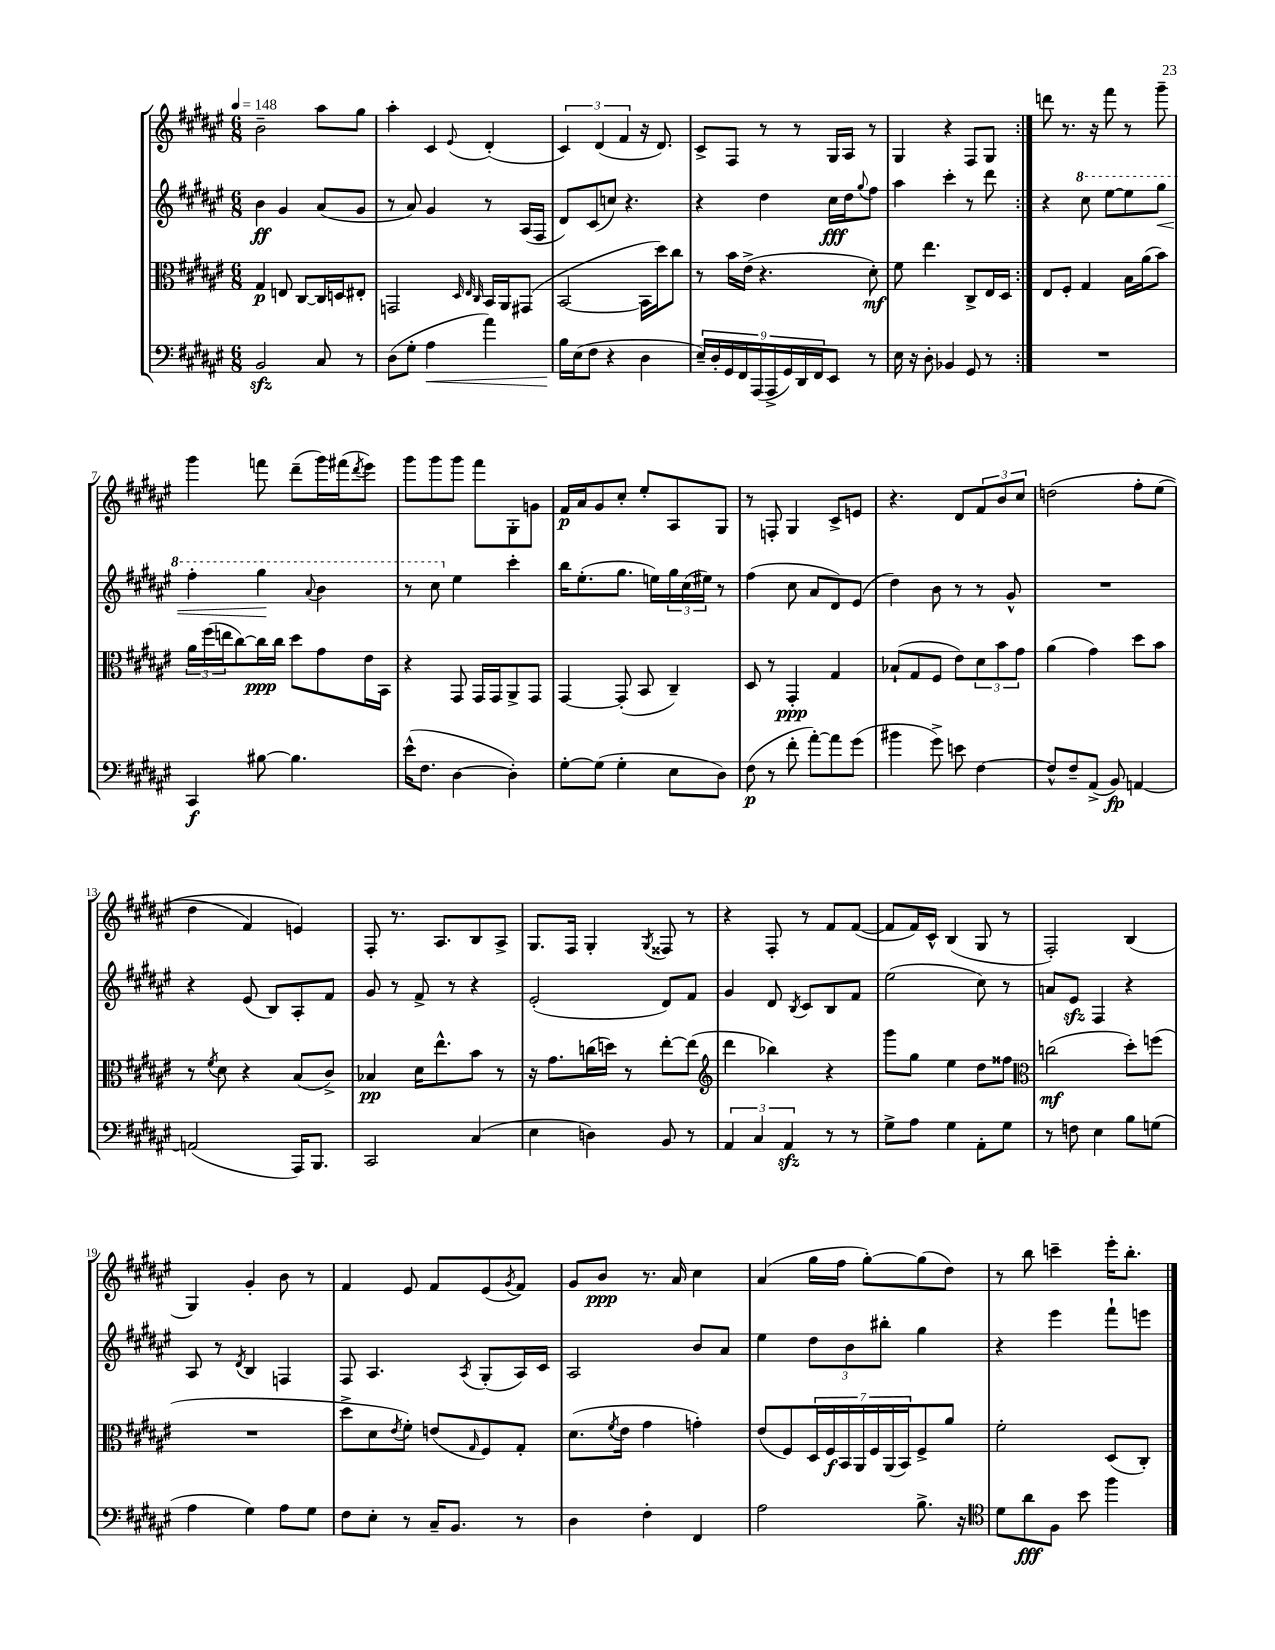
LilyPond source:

<<
\new StaffGroup <<
\new Staff = "s0" {
    \clef treble \key fis \major \numericTimeSignature \time 6/8 \tempo 4 = 148
    \repeat volta 2 { b'2-- ais''8 gis''8 |
    ais''4-. cis'4 \appoggiatura { eis'8 } dis'4-.( |
    \tuplet 3/2 { cis'4) dis'4( fis'4 } r16 dis'8.) |
    cis'8-> fis8 r8 r8 gis16 ais16 r8 |
    gis4 r4 fis8 gis8 | }
    d'''8 r8. r16 fis'''8 r8 gis'''8-- |
    gis'''4 f'''8 dis'''8--( gis'''16) fis'''16( \acciaccatura { dis'''8 } eis'''8) |
    gis'''8 gis'''8 gis'''8 fis'''8 gis8-. g'8 |
    fis'16\p ais'16 gis'8 cis''8-. eis''8-. ais8 gis8 |
    r8 f8-. gis4 cis'8-> e'8 |
    r4. dis'8 \tuplet 3/2 { fis'8 b'8 cis''8 } |
    d''2\( fis''8-. eis''8( |
    dis''4 fis'4) e'4\) |
    fis8-. r8. ais8. b8 ais8-> |
    gis8. fis16 gis4-. \acciaccatura { gis8 } fisis8 r8 |
    r4 fis8-. r8 fis'8 fis'8~( |
    fis'8 fis'16) cis'16-^ b4( gis8 r8 |
    fis2-.) b4( |
    gis4) gis'4-. b'8 r8 |
    fis'4 eis'8 fis'8 eis'8( \acciaccatura { gis'8 } fis'8) |
    gis'8 b'8\ppp r8. ais'16 cis''4 |
    ais'4( gis''16 fis''16 gis''8~-.) gis''8( dis''8) |
    r8 b''8 c'''4-- eis'''16-. b''8.-. \bar "|." |
}
\new Staff = "s1" {
    \clef treble \key fis \major \numericTimeSignature \time 6/8
    \repeat volta 2 { b'4\ff gis'4 ais'8( gis'8 |
    r8 ais'8) gis'4 r8 ais16( fis16 |
    dis'8) cis'8( c''8) r4. |
    r4 dis''4 cis''16\fff dis''16 \appoggiatura { gis''8 } fis''8 |
    ais''4 cis'''4-. r8 dis'''8 | }
    r4 \ottava #1 cis'''8 eis'''8~ eis'''8 gis'''8\< |
    fis'''4-. gis'''4\! \appoggiatura { ais''8 } b''4 |
    r8 cis'''8 \ottava #0 eis''4 cis'''4-. |
    b''16 eis''8.-.( gis''8. e''16) \tuplet 3/2 { gis''16 cis''16( eis''16) } r8 |
    fis''4( cis''8 ais'8 dis'8) eis'8( |
    dis''4) b'8 r8 r8 gis'8-^ |
    R2. |
    r4 eis'8( b8) ais8-. fis'8 |
    gis'8 r8 fis'8-> r8 r4 |
    eis'2-.( dis'8) fis'8 |
    gis'4 dis'8 \acciaccatura { b8 } cis'8 b8 fis'8 |
    eis''2( cis''8) r8 |
    a'8 eis'8\sfz fis4 r4 |
    ais8 r8 \acciaccatura { dis'8 } b4 f4 |
    fis8 ais4. \acciaccatura { ais8 } gis8-.( ais16) cis'16 |
    ais2 b'8 ais'8 |
    eis''4 \tuplet 3/2 { dis''8 b'8 bis''8-. } gis''4 |
    r4 eis'''4 fis'''8-! e'''8 \bar "|." |
}
\new Staff = "s2" {
    \clef alto \key fis \major \numericTimeSignature \time 6/8
    \repeat volta 2 { gis4\p e8 cis8~ cis16 d16 eis8-. |
    g,2 \grace { dis32 eis32 cis32 } b,16 ais,16 gis,8( |
    b,2~ b,16 dis''16) cis''8 |
    r8 b'16 eis'16->( r4. dis'8-.\mf) |
    fis'8 eis''4. cis8-> eis16 dis16 | }
    eis8 fis8-. gis4 b16 ais'16( b'8) |
    \tuplet 3/2 { ais'16 fis''16( e''16 } cis''8~) cis''16\ppp cis''16 dis''8 gis'8 eis'16 b,16 |
    r4 gis,8 gis,16 gis,16 ais,8-> gis,8 |
    gis,4~ gis,8-.( b,8 cis4--) |
    dis8 r8 gis,4-.\ppp gis4 |
    bes8-!( gis8 fis8 eis'8) \tuplet 3/2 { dis'8 b'8 gis'8 } |
    ais'4( gis'4) dis''8 b'8 |
    r8 \acciaccatura { fis'8 } dis'8 r4 b8( cis'8->) |
    bes4\pp dis'16 eis''8.-^ b'8 r8 |
    r16 gis'8. c''16( d''16) r8 eis''8~-. eis''8( |
    \clef treble dis'''4 bes''4) r4 |
    gis'''8 gis''8 eis''4 dis''8 fisis''8 |
    \clef alto c''2\mf( dis''8-.) f''8( |
    R2. |
    dis''8-> dis'8 \acciaccatura { eis'8 } fis'8-.) e'8( \grace { gis16 } fis8) gis8-. |
    dis'8.( \acciaccatura { fis'8 } eis'16 gis'4 g'4-.) |
    eis'8( fis8) \tuplet 7/4 { dis16 fis16\f b,16 ais,16 fis16 ais,16( b,16) } fis8-> ais'8 |
    fis'2-. dis8( cis8-.) \bar "|." |
}
\new Staff = "s3" {
    \clef bass \key fis \major \numericTimeSignature \time 6/8
    \repeat volta 2 { b,2\sfz cis8 r8 |
    dis8( gis8-. ais4\< ais'4) |
    b16\! eis16( fis8 r4 dis4 |
    \tuplet 9/8 { eis16--) dis16-. gis,16 fis,16 ais,,16( ais,,16-> gis,16) dis,16 fis,16 } eis,8 r8 |
    eis16 r16 dis8-. bes,4 gis,8 r8 | }
    R2. |
    cis,4\f bis8~ bis4. |
    eis'16-^( fis8. dis4~ dis4-.) |
    gis8~-. gis8( gis4-. eis8 dis8) |
    fis8\p( r8 fis'8-. ais'8~-.) ais'8 gis'8( |
    bis'4 gis'8->) e'8 fis4~ |
    fis8-^ fis8-- ais,8->( b,8\fp) a,4~ |
    a,2( ais,,16) b,,8. |
    cis,2 cis4( |
    eis4 d4) b,8 r8 |
    \tuplet 3/2 { ais,4 cis4 ais,4\sfz } r8 r8 |
    gis8-> ais8 gis4 ais,8-. gis8 |
    r8 f8 eis4 b8 g8( |
    ais4 gis4) ais8 gis8 |
    fis8 eis8-. r8 cis16-- b,8. r8 |
    dis4 fis4-. fis,4 |
    ais2 b8.-> r16 |
    \clef tenor dis'8 ais'8\fff fis8 b'8 fis''4 \bar "|." |
}
>>
>>
